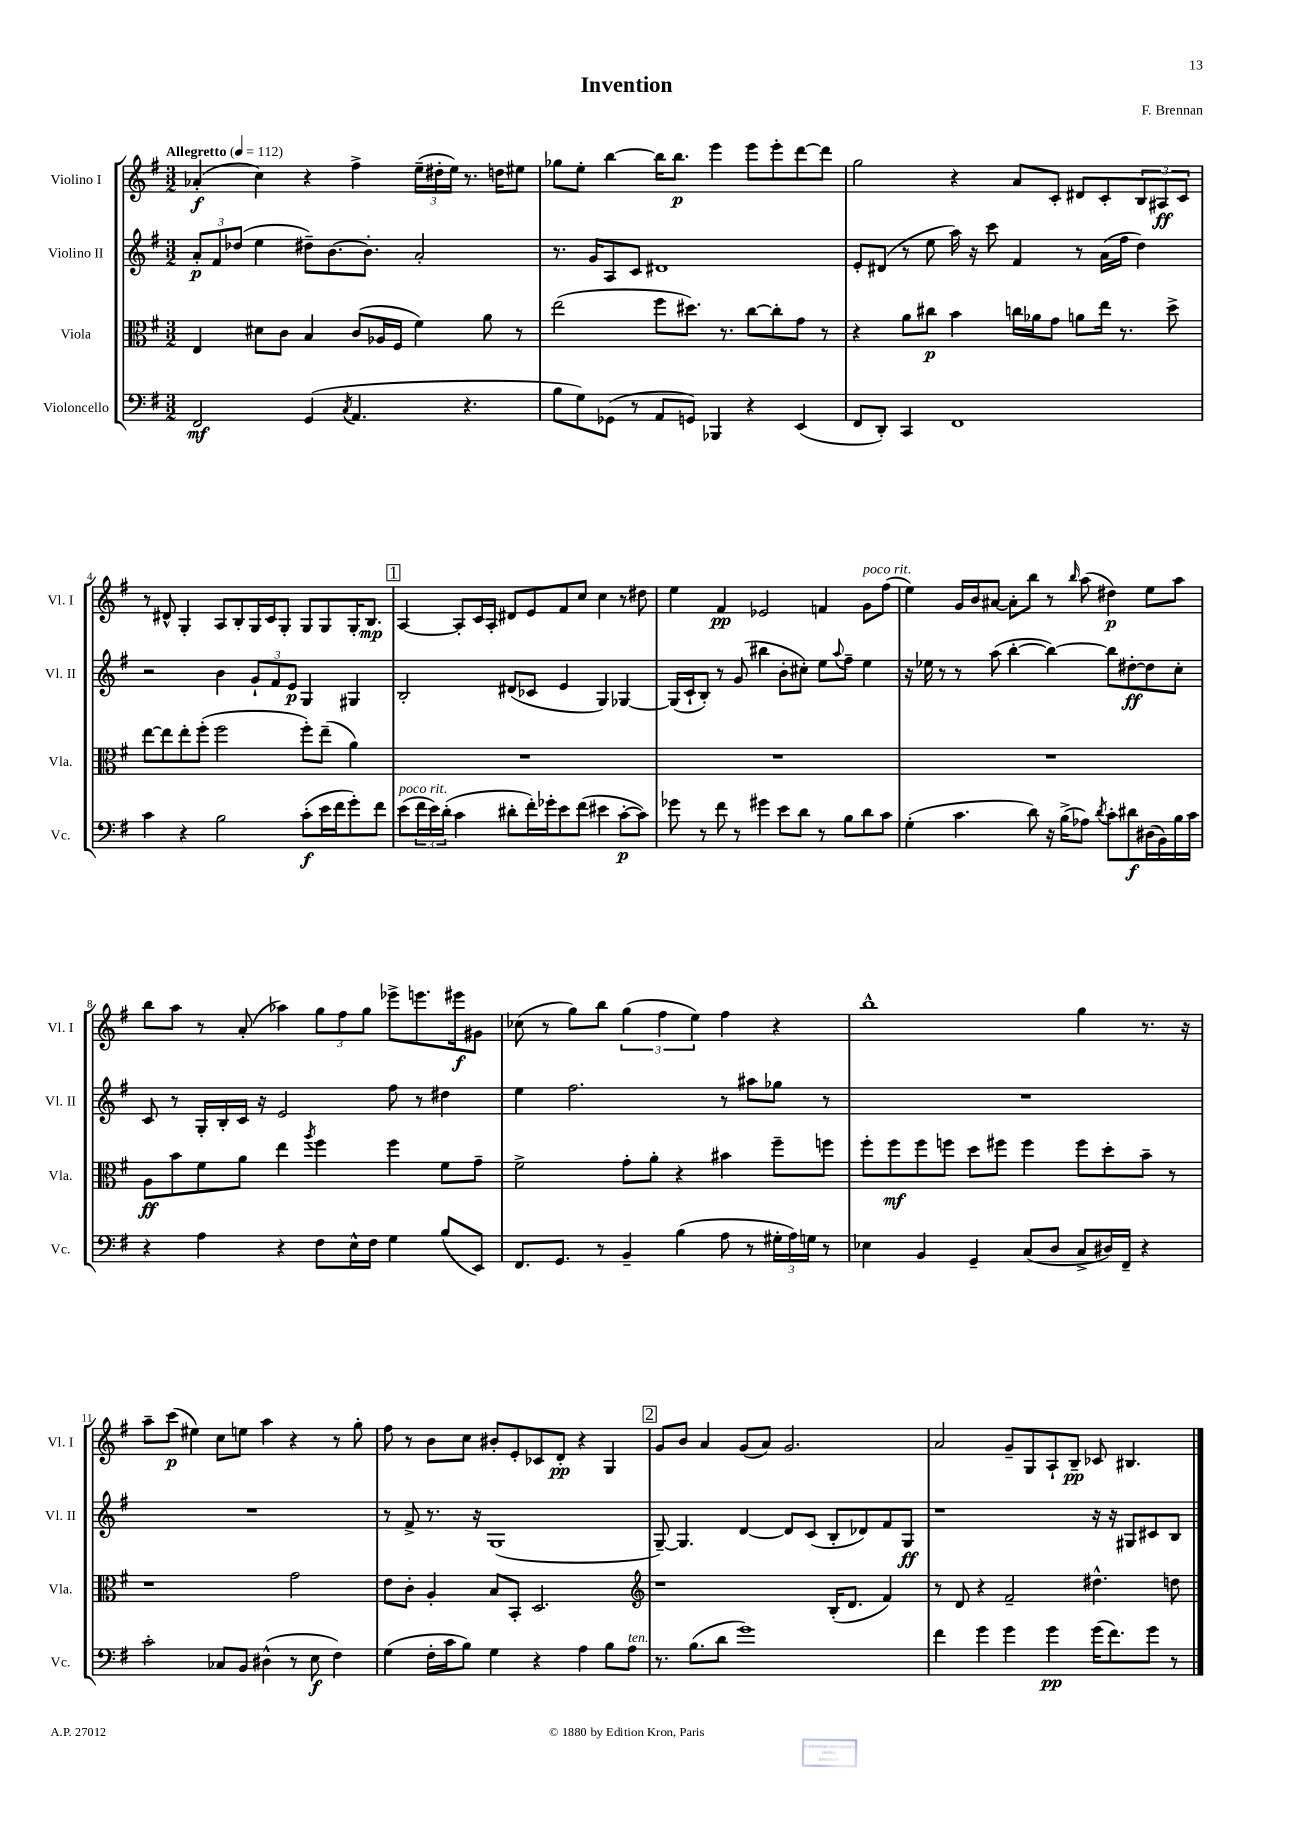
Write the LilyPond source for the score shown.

\header { title = "Invention" composer = "F. Brennan" }
<<
\new StaffGroup <<
\new Staff = "s0" \with { instrumentName = "Violino I" shortInstrumentName = "Vl. I" } {
    \clef treble \key g \major \numericTimeSignature \time 3/2 \tempo "Allegretto" 4 = 112
    aes'4-.\f( c''4) r4 fis''4-> \tuplet 3/2 { e''16--( dis''16-. e''16) } r8. d''16 eis''8 |
    ges''8 e''8-. b''4~ b''16 b''8.\p e'''4 e'''8 e'''8-. d'''8~ d'''8 |
    g''2 r4 a'8 c'8-. dis'8 c'8-. \tuplet 3/2 { b8 ais8\ff c'8 } |
    r8 dis'8-^ g4-. a8 b8-. g16 c'16 g8-. g8 g8 g16-. b8.\mp |
    \mark \markup { \box "1" } a4~ a8-. c'16 a16-. dis'8 e'8 fis'8 c''8 c''4 r8 dis''8 |
    e''4 fis'4\pp ees'2 f'4 g'8^\markup { \italic "poco rit." } fis''8( |
    e''4) g'16 b'16 ais'8~ ais'8-. b''8 r8 \grace { b''16 } a''8( dis''4\p) e''8 a''8 |
    b''8 a''8 r8 a'8-.( aes''4) \tuplet 3/2 { g''8 fis''8 g''8 } ees'''8-> e'''8. eis'''16\f gis'8 |
    ces''8( r8 g''8) b''8 \tuplet 3/2 { g''4( fis''4 e''4) } fis''4 r4 |
    b''1-^ g''4 r8. r16 |
    a''8-- c'''8\p( eis''4) c''8 e''8 a''4 r4 r8 g''8-. |
    fis''8 r8 b'8 c''8 bis'8-. e'8-. ces'8 d'8-.\pp r4 g4 |
    \mark \markup { \box "2" } g'8 b'8 a'4 g'8( a'8) g'2. |
    a'2 g'8-- g8 a8-! b8--\pp ces'8 bis4. \bar "|." |
}
\new Staff = "s1" \with { instrumentName = "Violino II" shortInstrumentName = "Vl. II" } {
    \clef treble \key g \major \numericTimeSignature \time 3/2
    \tuplet 3/2 { a'8-.\p fis'8 des''8( } e''4 dis''8--) b'8.~ b'8.-. a'2-. |
    r8. g'16 a8 c'8 dis'1 |
    e'8-. dis'8( r8 e''8 a''16) r16 c'''8 fis'4 r8 a'16( fis''16 d''4) |
    r2 b'4 \tuplet 3/2 { g'8-! fis'8 e'8\p } g4 gis4 |
    \mark \markup { \box "1" } b2-. dis'8( ces'8 e'4 g4) ges4~ |
    ges16( c'16-! b8-.) r8 g'8( bis''4 b'8-. cis''8-.) e''8 \appoggiatura { a''8 } fis''8-- e''4 |
    r16 ees''16 r8 r8 a''8( b''4~-. b''4~) b''8 dis''8~-.\ff dis''8 c''8-. |
    c'8 r8 g16-. b16-. c'16 r16 e'2 fis''8 r8 dis''4 |
    e''4 fis''2. r8 ais''8 ges''8 r8 |
    R1. |
    R1. |
    r8 fis'8-> r8. r16 g1( |
    \mark \markup { \box "2" } g8~--) g4. d'4~ d'8 c'8( b8-. des'8) fis'8 g8\ff |
    r1 r16 r16 gis8 cis'8 b8 \bar "|." |
}
\new Staff = "s2" \with { instrumentName = "Viola" shortInstrumentName = "Vla." } {
    \clef alto \key g \major \numericTimeSignature \time 3/2
    e4 dis'8 c'8 b4 c'8( aes16 fis16 fis'4) a'8 r8 |
    e''2( fis''8 dis''8.) r8. c''8~ c''8-. g'8 r8 |
    r4 a'8 cis''8\p b'4 c''16 aes'16 g'8 a'8 e''16 r8. d''8-> |
    e''8~ e''8 e''8-. fis''8-.( fis''2 fis''8-.) e''8--( a'4) |
    \mark \markup { \box "1" } R1. |
    R1. |
    R1. |
    a8\ff b'8 fis'8 a'8 e''4 \acciaccatura { a''8 } fis''4 fis''4 fis'8 g'8-- |
    fis'2-> g'8-. a'8-. r4 bis'4 fis''8-- f''8 |
    fis''8-. fis''8\mf fis''8 f''8 d''8 fis''8 fis''4 fis''8 d''8-. b'8-- r8 |
    r1 g'2 |
    e'8 c'8-. a4-. b8 b,8-. d2. |
    \mark \markup { \box "2" } \clef treble r1 b16-.( d'8. fis'4) |
    r8 d'8 r4 fis'2-- dis''4.-^ d''8 \bar "|." |
}
\new Staff = "s3" \with { instrumentName = "Violoncello" shortInstrumentName = "Vc." } {
    \clef bass \key g \major \numericTimeSignature \time 3/2
    fis,2\mf g,4( \acciaccatura { c8 } a,4. r4. |
    b8 g8) ges,8( r8 a,8 g,8) bes,,4 r4 e,4( |
    fis,8 d,8-.) c,4 fis,1 |
    c'4 r4 b2 c'8-.\f( e'16 fis'16 g'8-.) fis'8 |
    \mark \markup { \box "1" } e'8^\markup { \italic "poco rit." }( \tuplet 3/2 { fis'16 e'16) d'16-.( } c'4 dis'8-. fis'16-.) ges'16-. e'8 fis'8( eis'4 c'8~-.\p c'8) |
    ges'8 r8 fis'8 r8 gis'4 e'8 d'8 r8 b8 d'8 c'8 |
    g4-.( c'4. d'8) r16 b16->( aes8) \acciaccatura { d'8 } c'8-. dis'8\f dis16( b,16) b16 c'16 |
    r4 a4 r4 fis8 e16-^ fis16 g4 b8( e,8) |
    fis,8. g,8. r8 b,4-- b4( a8 r8 \tuplet 3/2 { gis16-. a16) g16 } r8 |
    ees4 b,4 g,4-- c8( d8 c8-> dis16) fis,16-- r4 |
    c'2-. ces8 b,8 dis4-^( r8 e8\f fis4) |
    g4( fis16-. c'16 b8) g4 r4 a4 b8 a8^\markup { \italic "ten." } |
    \mark \markup { \box "2" } r8. b8.( d'8 g'1) |
    fis'4 g'4 g'4 g'4\pp g'16( fis'8.) g'8 r8 \bar "|." |
}
>>
>>
